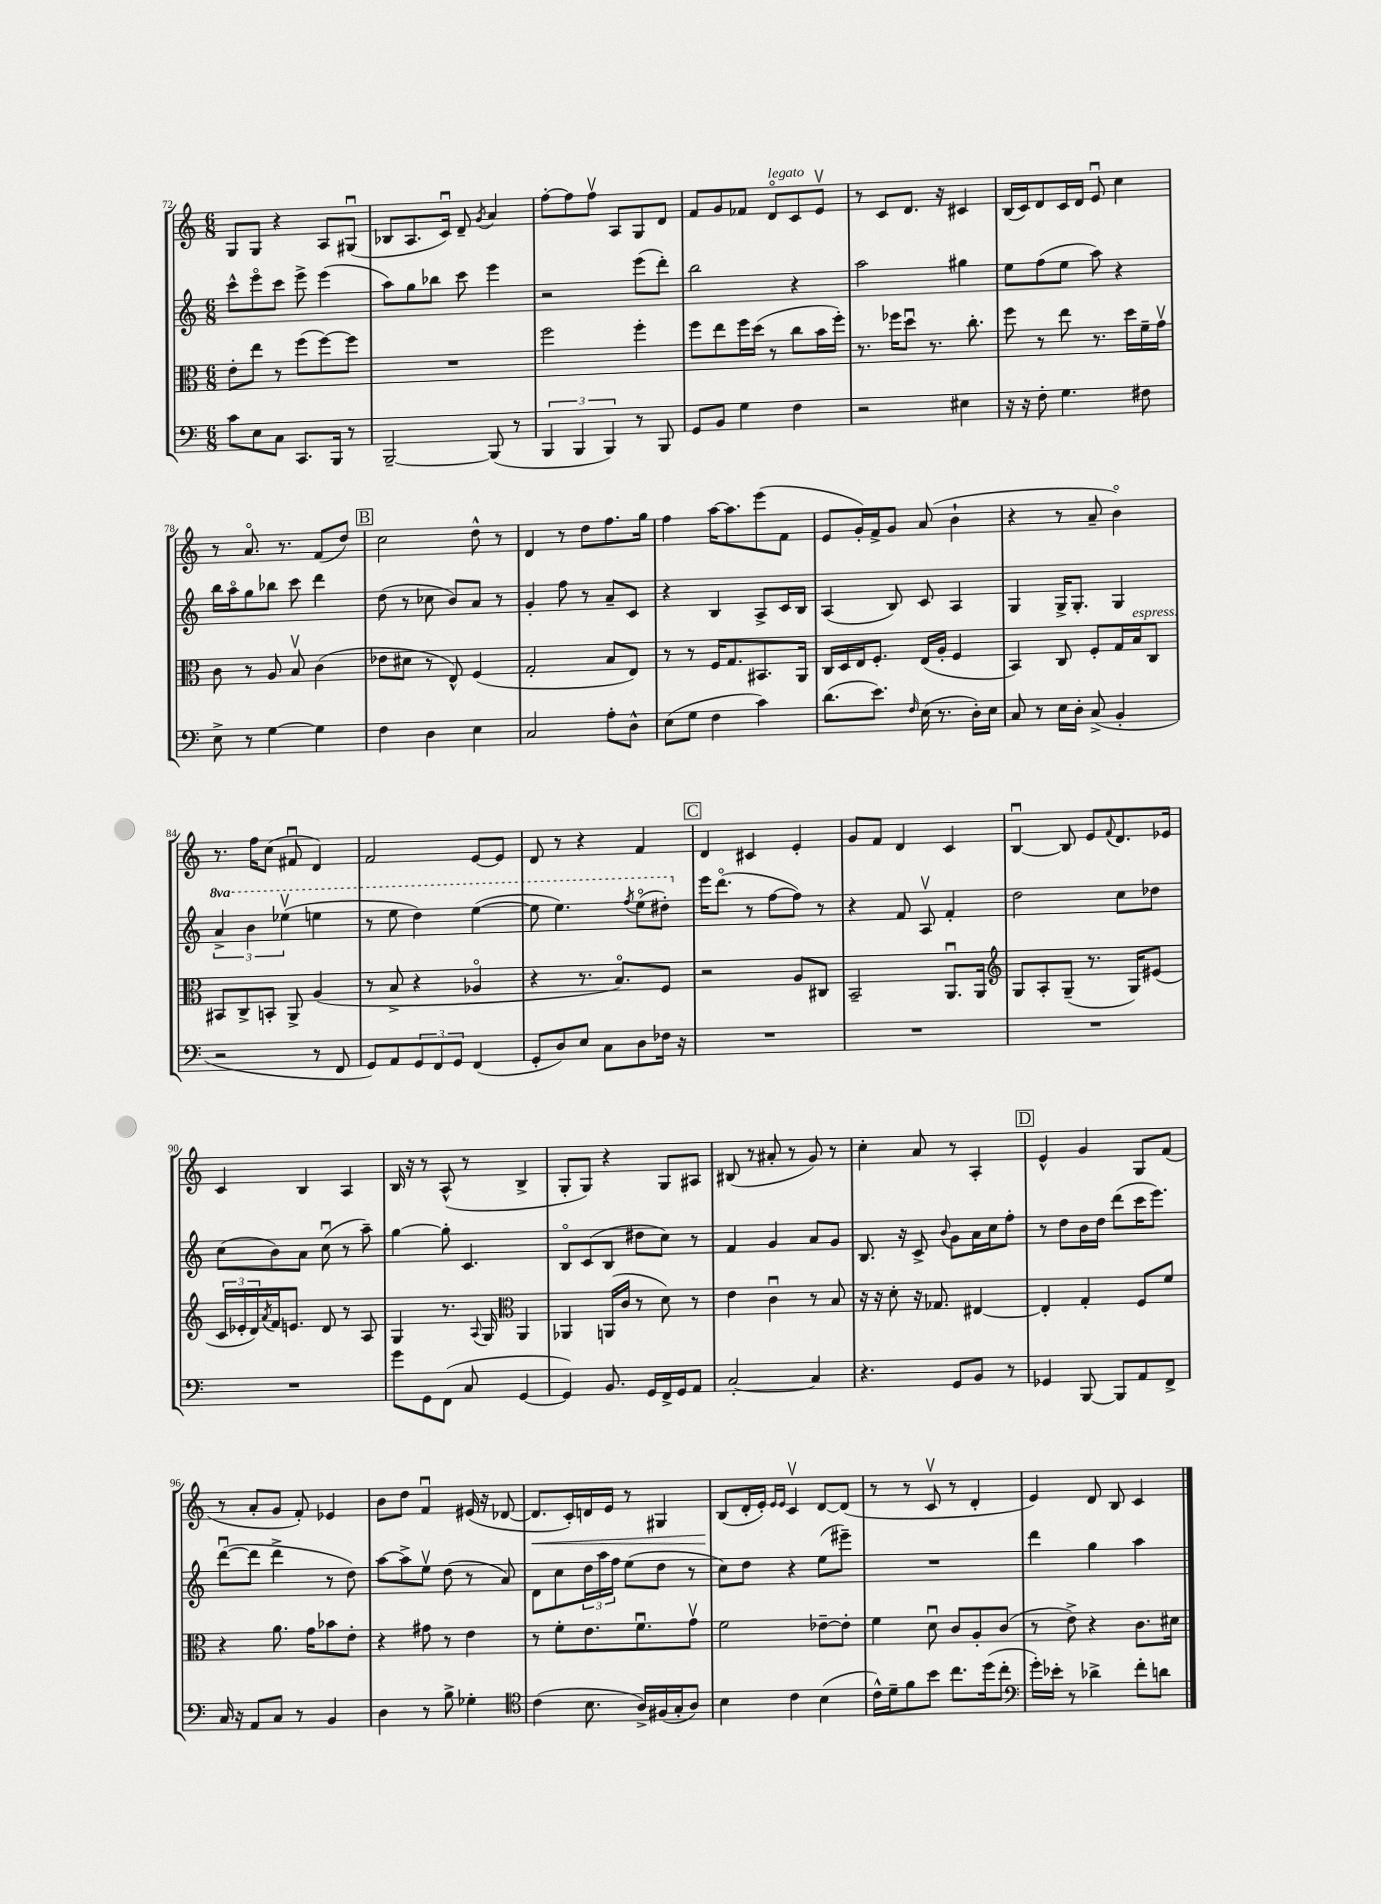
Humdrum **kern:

**kern	**kern	**kern	**kern
*staff4	*staff3	*staff2	*staff1
*clefF4	*clefC3	*clefG2	*clefG2
*k[]	*k[]	*k[]	*k[]
*M6/8	*M6/8	*M6/8	*M6/8
8c\L	8e'\L	8ccc^^\L	8G/L
8E\	8ee\J	8eeeo\	8G/J
8C\J	8r	8ccc\J	4r
8.CC/L	(8ff\L	8eee^\	.
.	[8ff\)	(4eee\	8A/L
16BBB/Jk	.	.	.
8r	8ff\]J	.	(8G#u/J
=	=	=	=
[2BBB~/	2.r	8aa\L)	8B-/L
.	.	8gg\	8.A/
.	.	8bb-\J	.
.	.	.	16cu/Jk)
.	.	8ccc\	8d~/
.	.	.	8qg/
(8BBB/]	.	4eee\	4a/
8r	.	.	.
=	=	=	=
6BBB/	2ff\	2r	[8ff'\L
.	.	.	8ff\]
6BBB/	.	.	.
.	.	.	8ffv\J
6BBB/)	.	.	.
.	.	.	8A/L
8r	4ff'\	(8eee\L	8G/
8BBB/	.	8ddd'\J)	8d/J
=	=	=	=
8GG/L	8ff\L	2bb\	8f/L
8BB/J	8ee\	.	8g/
4G\	16ff\L	.	8f-/J
.	(16dd\JJ	.	.
.	8r	.	8do/L
4F\	8cc\L	4r	8c/
.	16b\L	.	8ev/J
.	16ff'\JJ)	.	.
=	=	=	=
2r	8.r	2aa\	8r
.	.	.	8c/L
.	16ff-\LK	.	.
.	8ddu\J	.	8.d/J
.	8.r	.	.
.	.	.	16r
4E#\	.	4gg#\	4c#/
.	8.cc'\	.	.
=	=	=	=
16r	8ff\	8ee\L	(16B/LL
16r	.	.	16c/J)
8F'\	8r	(8ff\	8d/
4.G\	8ee\	8ee\J	16c/L
.	.	.	16d/JJ
.	8.r	8aa\)	8eu/
.	.	4r	4cc\
.	16dd\LL	.	.
8F#\	16f~\	.	.
.	16gv\JJ	.	.
=	=	=	=
8E^\	8c\	16bb\LL	8r
.	.	16aao\J	.
8r	8r	8gg\	8.ao/
[4G\	8A/	8bb-\J	.
.	.	.	8.r
.	8Bv/	8ccc\	.
4G\]	(4c\	4ddd\	(8f/L
.	.	.	8dd/J)
=	=	=	=
4F\	8e-\L	(8dd\	2cc\
.	8d#\J	8r	.
4D\	8r	8cc-\	.
.	8E^^/)	8b/L)	.
4E\	(4F/	8a/J	8dd^^\
.	.	8r	8r
=	=	=	=
2C/	2G'/	4g'/	4d/
.	.	8ff\	8r
.	.	8r	8dd\L
8A'\L	8B/L	8a~/L	8.ff\
8D^^\J	8E/J)	8c/J	.
.	.	.	16gg\Jk
=	=	=	=
(8E\L	8r	4r	4ff\
8G\J	8r	.	.
4F\	16F/LK	4B/	[16aa\LK
.	8.G/	.	8.aa\]
4c\)	8.BB#/	8A^/L	(8eee\
.	.	16c/L	8f\J
.	16AA/Jk	16B/JJ	.
=	=	=	=
(8.d\L	16C/LL	(4A/	8e/L
.	16D/	.	.
.	16E/J	.	16g'/L)
8.e\J)	8.F'/J	.	16f^/J
.	.	8B/)	8g/J
16qqF/	.	.	.
(16E\	(16E/LL	8c/	(8a/
8.r	16A'/JJ	.	.
.	4F/	4A/	4b`\
16D'\LL)	.	.	.
16E\JJ	.	.	.
=	=	=	=
8C/	4BB/)	4G/	4r
8r	.	.	.
16E\LL	8C/	16G^/LK	8r
16D'\JJ	.	8.G'/J	.
(8C^/	8F'/L	.	8a~/
4BB'/	16G/L	4G/	4bo\)
.	16B/J	.	.
.	8C/J	.	.
=	=	=	=
2r	8BB#/L	6aa^/	8.r
.	8C^/	.	.
.	.	6bb\	.
.	.	.	16ff\LK
.	8BB'/J	.	(8cc\J
.	.	(6eee-v\	.
.	8AA^/	.	8f#u/
8r	(4A/	4eee\	4d/)
8FF/	.	.	.
=	=	=	=
8GG/L)	8r	8r	2f/
8AA/	8B^/	8eee\	.
12GG/	4r	4ddd\)	.
12FF/	.	.	.
12GG/J	.	.	.
(4FF/	4A-o/	([4eee\	[8e/L
.	.	.	8e/]J
=	=	=	=
8GG'/L	4r	8eee\]	8d/
8D/)	.	4.eee\)	8r
8E/J	8.r	.	4r
8C\L	.	.	.
.	8.Bo/L)	.	.
.	.	8qfff/	.
8D\	.	(8eeeo\L	4f/
16F-\Jk	8F/J	8ddd#'\J)	.
16r	.	.	.
=	=	=	=
2.r	2r	16eee\LK	4d/
.	.	(8.dddo\J	.
.	.	8r	4c#/
.	.	[8ff\L	.
.	8A/L	8ff\]J)	4e'/
.	8C#/J	8r	.
=	=	=	=
2.r	2BB~/	4r	8g/L
.	.	.	8f/J
.	.	8f/	4d/
.	.	8Av/	.
.	8.AAu/L	4f'/	4c/
.	16AA/Jk	.	.
=	=	=	=
*	*clefG2	*	*
2.r	8G/L	2dd\	[4Bu/
.	8A'/	.	.
.	(8G~/J	.	8B/]
.	8.r	.	8e/L
.	.	.	8qqf/
.	.	8cc\L	8.d/
.	16G/LK)	.	.
.	(8e#/J	8dd-\J	.
.	.	.	16e-/Jk
=	=	=	=
2.r	24c/LL	(8cc\L	4c/
.	24e-'/	.	.
.	24d/)	.	.
.	8qa/	.	.
.	16f/J	8b\)	.
.	8.e/J	.	.
.	.	8a\J	4B/
.	8d/	(8ccu\	.
.	8r	8r	4A/
.	8A/	8aa~\)	.
=	=	=	=
8g\L	4G/	[4gg\	16B/
.	.	.	16r
8GG\	.	.	8r
(8FF\J	8.r	8gg'\]	(8A^^/
8C/	.	4.c/	8r
.	8qqA/	.	.
.	16G/	.	.
*	*clefC3	*	*
[4GG/	4AA/	.	4B^/
=	=	=	=
4GG/])	4AA-/	8Bo/L	8G'/L
.	.	(8c/	8G/J)
8.BB/	(16AA/LL	8B/J	4r
.	16c/JJ	.	.
.	8r	8dd#\L	.
16GG/LL	.	.	.
16FF^/	8d\)	8cc\J)	8G/L
16GG/J	.	.	.
8AA/J	8r	8r	8A#/J
=	=	=	=
[2C'/	4e\	4f/	(8B#/
.	.	.	8r
.	4cu\	4g/	8a#'/
.	.	.	8r
4C/]	8r	8a/L	8g/)
.	8B/	8g/J	8r
=	=	=	=
4.r	16r	8.B/	4cc'\
.	16r	.	.
.	8d'\	.	.
.	.	16r	.
.	16r	8c^/	8a/
.	8.G-/	.	.
.	.	8qqb/	.
8GG/L	.	8g\L	8r
8BB/J	[4E#/	16a\L	4A'/
.	.	16cc\J	.
8r	.	8ff'\J	.
=	=	=	=
4GG-/	4E#'/]	8r	4e^^/
.	.	8dd\L	.
[8BBB/	4G'/	16b\L	4g/
.	.	16dd\JJ	.
8BBB/]L	.	(8ddd\L	.
8AA/	8F/L	16ccc\K	8G/L
.	.	8.eee\J)	.
8FF^/J	8f/J	.	(8f/J
=	=	=	=
16C/	4r	([8dddu\L	8r
16r	.	.	.
8AA/L	.	8ddd\]J	8a'/L
8C/J	8.a\	4ddd^\	8g/J
8r	.	.	8f'/)
.	16g\LK	.	.
4BB/	8b-\	8r	4e-/
.	8e'\J	8dd\)	.
=	=	=	=
4D\	4r	[8aa\L	8b\L
.	.	8aa^\]	8dd\J
8r	8g#\	8eev\J	4fu/
8B^\	8r	(8dd\	.
4G-'\	4e\	8r	(16e#/
.	.	.	16r
.	.	8a/)	[8d-/
=	=	=	=
*clefC4	*	*	*
(4c\	8r	8d\L	8.d-/]L
.	8f'\L	8cc\	.
.	.	.	16c'/L)
8.B\	8.e\	24dd\L	16d/
.	.	24aa\	.
.	.	.	16e/JJ
.	.	24ff\JJ	.
.	.	(8ee\L	8r
16A^/LL)	8.fu\	.	.
(16F#/	.	8dd\J	4G#/
16G'/J	.	.	.
8A/J)	8gv\J	8r	.
=	=	=	=
4B\	2f\	8cc\L)	(8B/L
.	.	8dd\J	16d'/L
.	.	.	16e'/JJ)
.	.	.	16qqe/LL
.	.	.	16qqe/JJ
4c\	.	4r	4cv/
(4B\	[8e-~\L	(8ee\L	[8d/L
.	8e-'\]J	8eee#~\J)	(8d/]J
=	=	=	=
16c^^\LL)	4f\	2.r	8r
16d~\J	.	.	.
8f\	.	.	8r
8b\J	8du\	.	8cv/
8.cc\L	8c/L	.	8r
.	8A'/	.	4d'/
(16dd\k	.	.	.
8cc'\J	(8c/J	.	.
=	=	=	=
*clefF4	*	*	*
16g'\LL)	8r	4ddd\	4e/)
16e-'\JJ	.	.	.
8r	8e^\)	.	.
4d-^\	4r	4gg\	8d/
.	.	.	8B/
8f'\L	8.c\L	4aa\	4c/
8d\J	.	.	.
.	16d#\Jk	.	.
==	==	==	==
*-	*-	*-	*-
